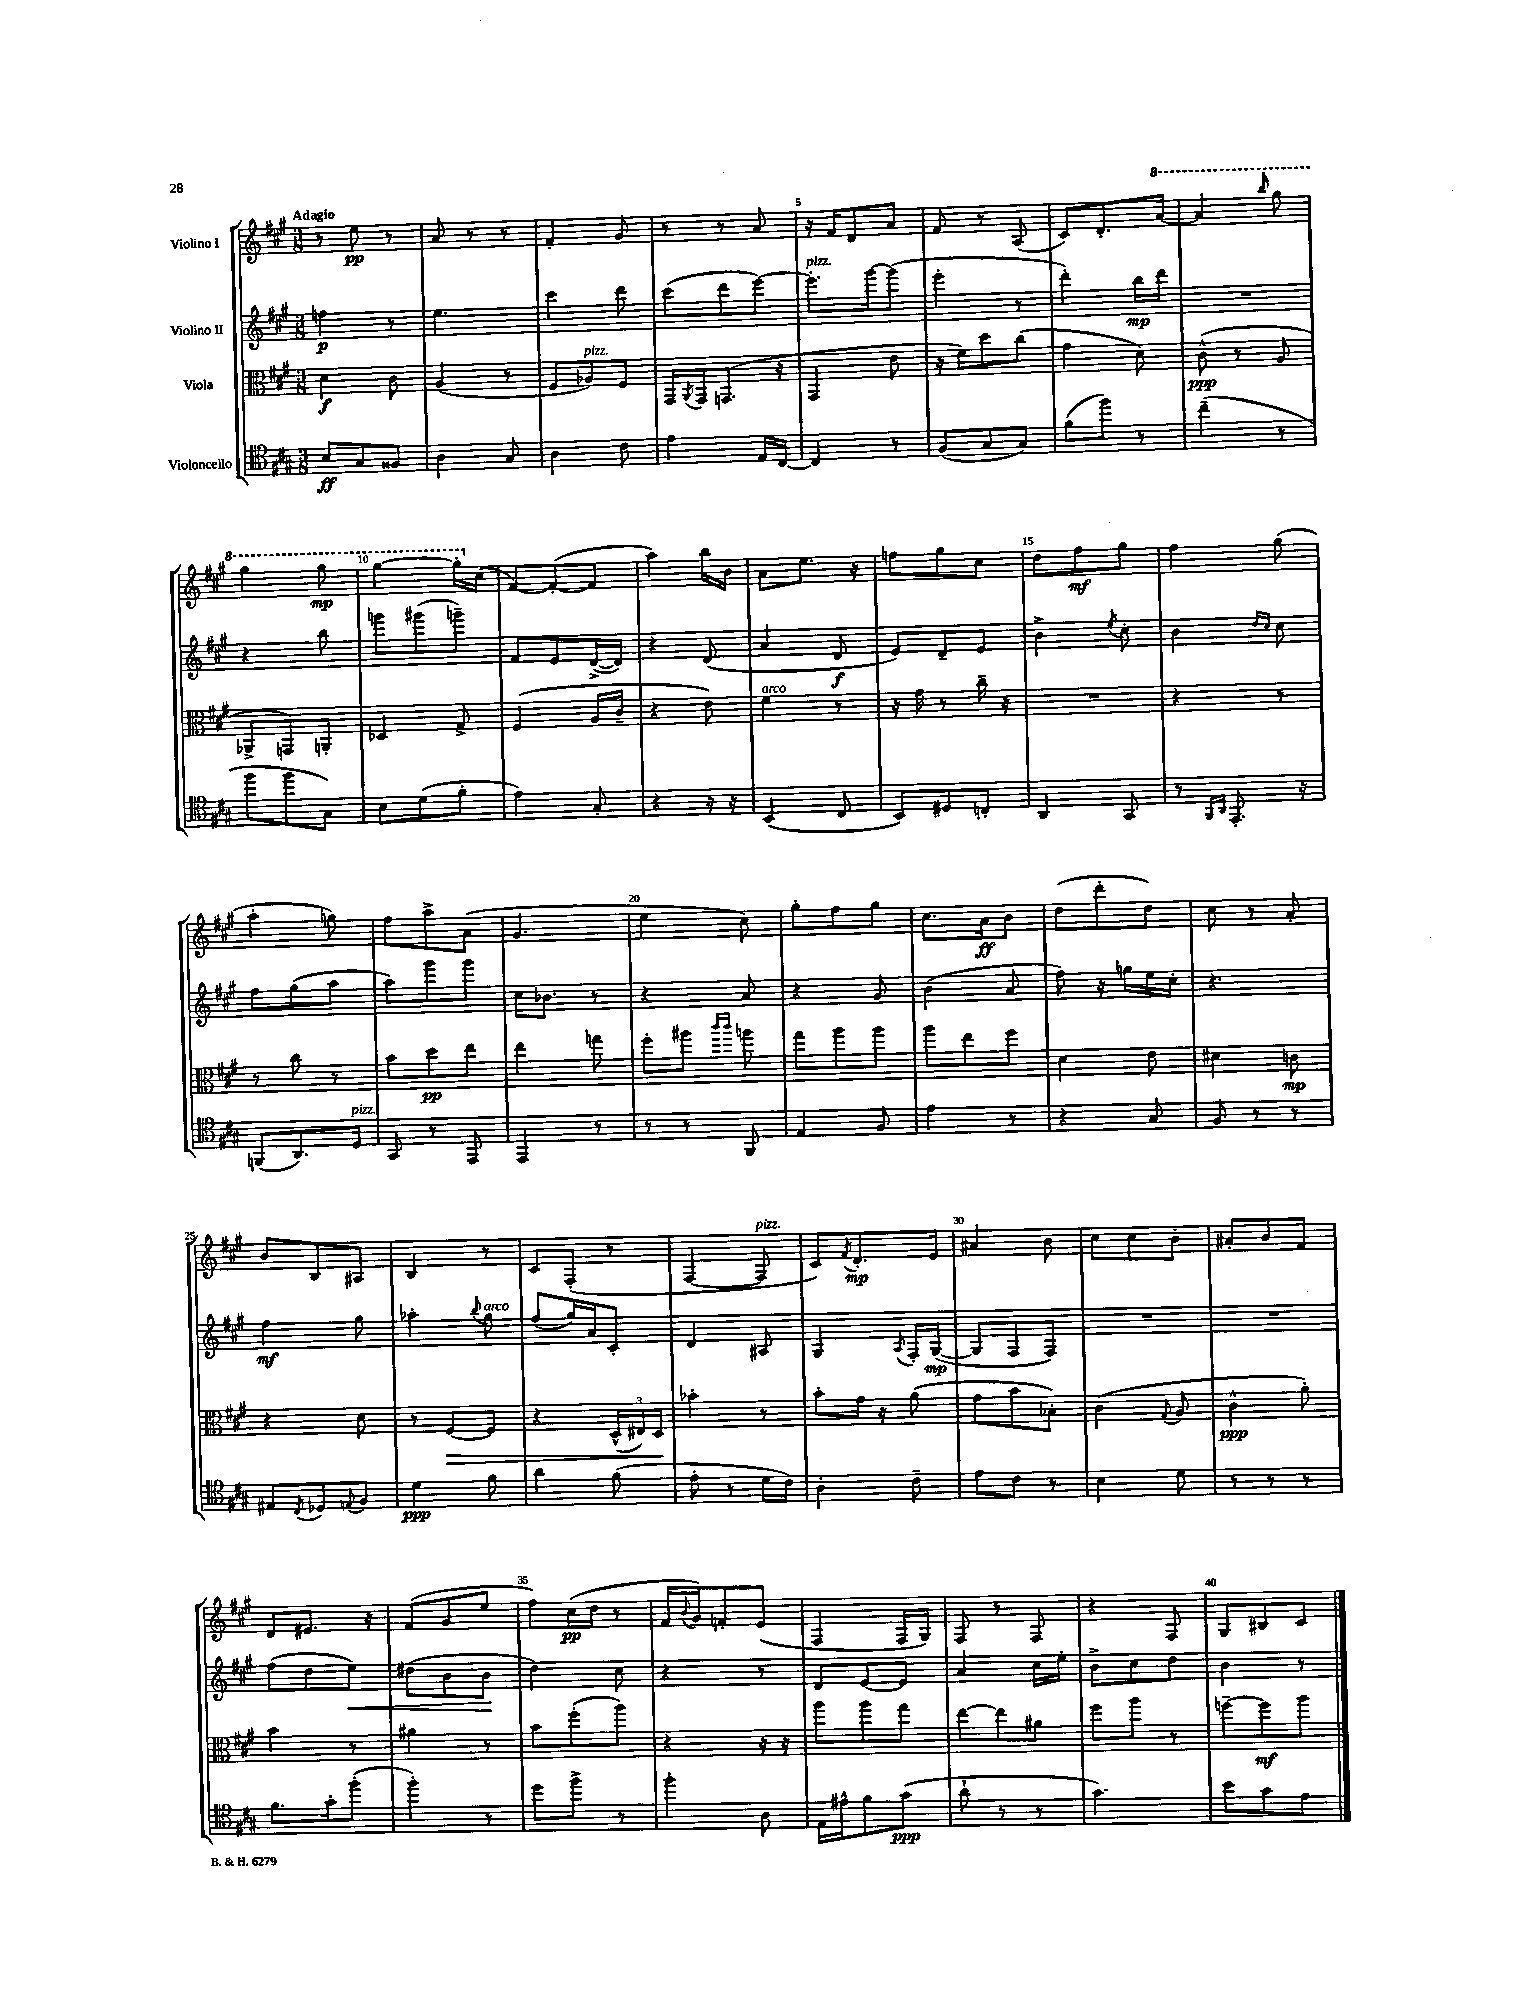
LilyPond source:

<<
\new StaffGroup <<
\new Staff = "s0" \with { instrumentName = "Violino I" } {
    \clef treble \key a \major \numericTimeSignature \time 3/8 \tempo "Adagio"
    r8 e''8\pp r8 |
    a'8 r8 r8 |
    fis'4-. gis'8 |
    r8 r8 a'8 |
    r16 fis'16 d'8 a'8 |
    fis'8 r8 a8( |
    cis'8) d'8.-. \ottava #1 a''16~ |
    a''4 \grace { b'''16 } gis'''8 |
    gis'''4 gis'''8\mp |
    gis'''4~ gis'''16-. \ottava #0 cis''16( |
    fis'8~) fis'8~-.( fis'8 |
    a''4) b''16 b'16 |
    a'8 e''8. r16 |
    f''8 gis''8 cis''8 |
    d''8 fis''8\mf gis''8 |
    fis''4 gis''8( |
    a''4-. g''8) |
    fis''8 a''8-> a'8( |
    gis'4. |
    e''4 cis''8) |
    gis''8-. fis''8 gis''8 |
    cis''8. a'16\ff b'8 |
    d''8( d'''8-. d''8) |
    cis''8 r8 a'8-. |
    b'8 b8 ais8 |
    b4 r8 |
    cis'8 fis8-.( r8 |
    fis4~ fis8^\markup { \italic "pizz." } |
    cis'8) \acciaccatura { fis'8 } d'8.-.\mp e'16 |
    ais'4 b'8 |
    cis''8 cis''8 b'8-. |
    ais'8-. b'8 fis'8 |
    d'8 eis'8. r16 |
    fis'8( gis'8 e''8 |
    fis''8) cis''16\pp( d''16 r8 |
    fis'16 \appoggiatura { b'8 } gis'16) f'8-. e'8( |
    fis4 fis16 gis16) |
    fis8 r8 fis8 |
    r4 fis8 |
    gis8 bis8 cis'8 \bar "|." |
}
\new Staff = "s1" \with { instrumentName = "Violino II" } {
    \clef treble \key a \major \numericTimeSignature \time 3/8
    f''4\p r8 |
    e''4. |
    cis'''4 d'''8 |
    cis'''8( d'''8 e'''8~) |
    e'''8.-.^\markup { \italic "pizz." } gis'''16~ gis'''8( |
    e'''4-. r8 |
    d'''4-.) b''16\mp d'''16 |
    R4. |
    r4 b''8 |
    g'''8 gis'''8( g'''8--) |
    fis'8 e'8 d'16~->( d'16) |
    r4 d'8( |
    a'4 d'8\f |
    e'8) d'8-- e'8 |
    b'4-> \acciaccatura { e''8 } cis''8-. |
    b'4 \grace { d''16 cis''16 } cis''8 |
    fis''8 gis''8( a''8 |
    a''8) gis'''8 gis'''8 |
    cis''16 bes'8. r8 |
    r4 a'8 |
    r4 gis'8 |
    b'4( a'8 |
    fis''8) r16 g''16 e''16 cis''16-. |
    r4. |
    fis''4\mf gis''8 |
    aes''4-. \appoggiatura { b''8 } gis''8^\markup { \italic "arco" } |
    fis''8( gis''16) a'16 cis'8-. |
    d'4 ais8 |
    gis4 \acciaccatura { a8 } fis16-. gis16~\mp( |
    gis8 fis8 fis8) |
    R4. |
    R4. |
    fis''8( d''8 e''8\<) |
    dis''8( b'8 b'8\! |
    d''4) cis''8 |
    r4 r8 |
    d'8 e'8~ e'8 |
    a'4 cis''16 e''16-. |
    b'8-> cis''8 d''8 |
    b'4 r8 \bar "|." |
}
\new Staff = "s2" \with { instrumentName = "Viola" } {
    \clef alto \key a \major \numericTimeSignature \time 3/8
    d'4\f cis'8 |
    a4( r8 |
    fis8 aes8^\markup { \italic "pizz." }) fis8 |
    gis,16 \acciaccatura { a,8 } gis,16 g,8.( r16 |
    gis,4 e'8 |
    r16 fis'16) d''8 cis''8( |
    gis'4 d'8) |
    cis'8-^\ppp( r8 a8 |
    aes,8-> g,8) a,8-. |
    des4 gis8-> |
    fis4( a16 cis'16-- |
    r4 e'8) |
    fis'4^\markup { \italic "arco" } r8 |
    r16 gis'16 r8 cis''16-- r16 |
    R4. |
    r4 r8 |
    r8 cis''8 r8 |
    b'8 d''8\pp e''8 |
    e''4 g''8 |
    fis''8-. ais''8 \grace { cis'''16 cis'''16 } a''8 |
    gis''8 a''8 a''8 |
    a''8 e''8 fis''8 |
    d'4 e'8 |
    dis'4 c'8\mp |
    r4 d'8 |
    r8 fis8~\> fis8 |
    r4 \tuplet 3/2 { d16-^( eis16) d16\! } |
    bes'4-. r8 |
    b'8-. gis'16 r16 a'8( |
    gis'8 b'8 bes8-.) |
    cis'4( \appoggiatura { gis8 } a8 |
    cis'4-^\ppp a'8-.) |
    b'4 r8 |
    ais'4 r8 |
    b'8 fis''8-.( a''8) |
    r4 r16 r16 |
    a''8 a''8 gis''8 |
    e''8~ e''8 ais'8 |
    fis''8 a''8 r8 |
    f''8~-- f''8\mf a''8 \bar "|." |
}
\new Staff = "s3" \with { instrumentName = "Violoncello" } {
    \clef tenor \key a \major \numericTimeSignature \time 3/8
    b8\ff gis8 fisis8 |
    a4 gis8 |
    a4 cis'8 |
    e'4 e16 cis16~ |
    cis4 r8 |
    fis8( gis8 gis8) |
    fis'8( fis''8) r8 |
    cis''4--( r8 |
    fis''8 fis''8 gis8) |
    b8 d'8( fis'8-. |
    e'4) gis8-. |
    r4 r16 r16 |
    b,4( cis8 |
    b,8) dis8 c8-. |
    a,4 gis,8 |
    r8 \grace { fis,16 a,16 } e,8.-. r16 |
    f,8( a,8.) d16^\markup { \italic "pizz." } |
    gis,8 r8 e,8 |
    e,4 r8 |
    r8 r8 fis,8 |
    e4 fis8 |
    e'4 r8 |
    r4 gis8 |
    fis8 r8 r8 |
    eis8 \acciaccatura { cis8 } des8 \appoggiatura { e8 } fis8 |
    d'4\ppp fis'8 |
    a'4 fis'8( |
    e'8-. r8 d'16 cis'16) |
    a4-. cis'8-- |
    e'8 cis'8 r8 |
    b4 d'8 |
    r8 r8 r8 |
    fis'8. gis'16-. fis''8-.( |
    fis''4-.) r8 |
    d''8 fis''8-> r8 |
    fis''4-. a8 |
    e16 eis'16-^ fis'8 gis'8\ppp( |
    a'8-! r8 r8 |
    gis'4.) |
    b'8 gis'8 e'8 \bar "|." |
}
>>
>>
\layout { \context { \Score \override BarNumber.break-visibility = ##(#f #t #t) barNumberVisibility = #(every-nth-bar-number-visible 5) } }
